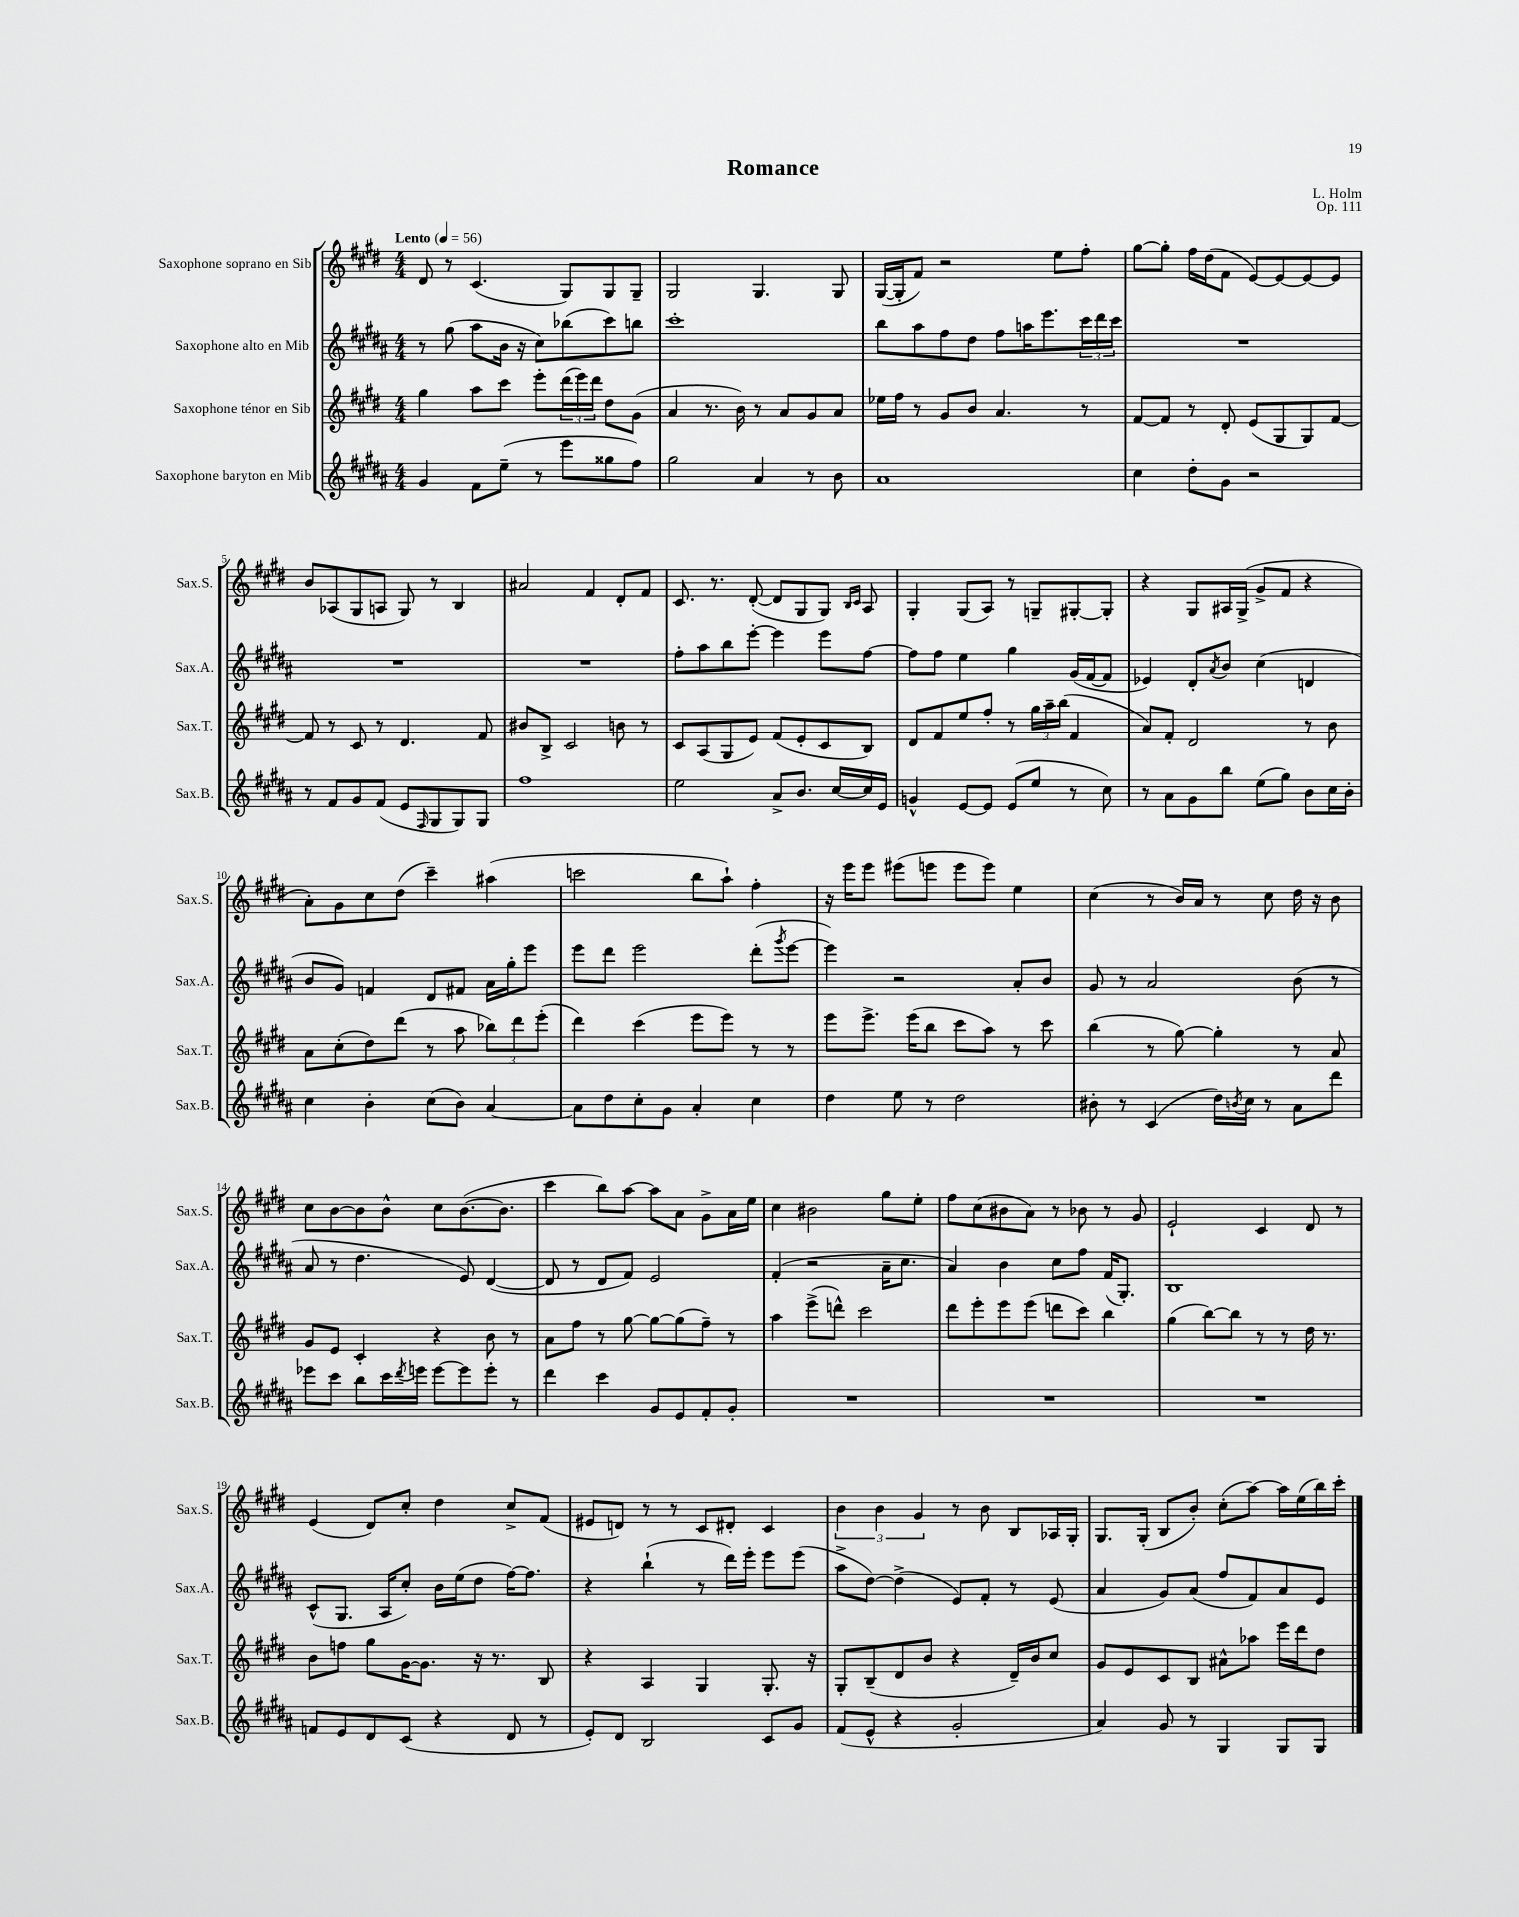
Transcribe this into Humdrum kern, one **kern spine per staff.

**kern	**kern	**kern	**kern
*staff4	*staff3	*staff2	*staff1
*clefG2	*clefG2	*clefG2	*clefG2
*k[f#c#g#d#a#]	*k[f#c#g#d#]	*k[f#c#g#d#a#]	*k[f#c#g#d#]
*M4/4	*M4/4	*M4/4	*M4/4
*MM56	*MM56	*MM56	*MM56
4g#	4gg#	8r	8d#
.	.	(8gg#	8r
8f#	8aa	8aa#	(4.c#
(8ee~	8ccc#	16b	.
.	.	16r	.
8r	8eee'	8cc#)	.
8eee	(24ddd#	(8bb-	8G#)
.	24eee)	.	.
.	24ddd#	.	.
8gg##	8dd#	8ccc#)	8G#
8ff#)	(8g#	8bb	8G#~
=	=	=	=
2gg#	4a	1ccc#'	2G#
.	8.r	.	.
.	16b)	.	.
4a#	8r	.	4.G#
.	8a	.	.
8r	8g#	.	.
8b	8a	.	8G#
=	=	=	=
1a#	16ee-	8bb	([16G#
.	16ff#	.	16G#']
.	8r	8aa#	8f#)
.	8g#	8ff#	2r
.	8b	8dd#	.
.	4.a	8ff#	.
.	.	16aa	.
.	.	8.eee	.
.	.	.	8ee
.	8r	24ccc#	8ff#'
.	.	24ddd#	.
.	.	24ccc#	.
=	=	=	=
4cc#	[8f#	1r	[8gg#
.	8f#]	.	8gg#']
8dd#'	8r	.	16ff#
.	.	.	(16dd#
8g#	8d#'	.	8f#
2r	(8e	.	[8e)
.	8G#	.	8e_
.	8G#)	.	8e_
.	[8f#	.	8e]
=	=	=	=
8r	8f#]	1r	8b
8f#	8r	.	(8A-
8g#	8c#	.	8G#
(8f#	8r	.	8A
8e	4.d#	.	8G#)
16qqF#	.	.	.
8G#	.	.	8r
8G#)	.	.	4B
8G#	8f#	.	.
=	=	=	=
1ff#	8b#	1r	2a#
.	8B^	.	.
.	2c#	.	.
.	.	.	4f#
.	8b	.	8d#'
.	8r	.	8f#
=	=	=	=
2ee	8c#	8ff#'	8.c#
.	(8A	8aa#	.
.	.	.	8.r
.	8G#	8bb	.
.	8e)	[8eee'	([8d#'
8a#^	(8f#	4eee]	8d#]
8.b	8e'	.	8G#
.	8c#	8eee	8G#)
[16cc#	.	.	.
.	.	.	16qqB
.	.	.	16qqc#
16cc#]	8B)	[8ff#	8A
16e	.	.	.
=	=	=	=
4g^^	8d#	8ff#]	4G#'
.	8f#	8ff#	.
[8e	8ee	4ee	(8G#
8e]	8ff#'	.	8A)
(8e	8r	4gg#	8r
8ee	24gg#	.	8G~
.	24aa~	.	.
.	(24bb	.	.
8r	4f#	(16g#	[8G#'
.	.	[16f#	.
8cc#)	.	8f#]	8G#']
=	=	=	=
8r	8a)	4e-)	4r
8a#	8f#'	.	.
8g#	2d#	8d#'	8G#
.	.	8qa#	.
8bb	.	8b	16A#
.	.	.	(16G#^
(8ee	.	(4cc#	8g#^
8gg#)	.	.	8f#
8b	8r	4d	4r
16cc#	8b	.	.
16b'	.	.	.
=	=	=	=
4cc#	8a	8b	8a')
.	(8cc#'	8g#)	8g#
4b'	8dd#)	4f	8cc#
.	(8ddd#	.	(8dd#
(8cc#	8r	8d#	4ccc#~)
8b)	8aa	8f#	.
[4a#	12bb-)	16a#	(4aa#
.	.	16gg#'	.
.	12ddd#	.	.
.	.	8eee	.
.	(12eee'	.	.
=	=	=	=
8a#]	4ddd#)	8eee	2ccc
8dd#	.	8ddd#	.
8cc#'	(4ccc#	2eee	.
8g#	.	.	.
4a#'	8eee	.	8bb
.	8eee)	.	8aa`)
4cc#	8r	(8ddd#'	4ff#'
.	.	8qggg#	.
.	8r	[8eee	.
=	=	=	=
4dd#	8eee	4eee])	16r
.	.	.	16eee
.	8.eee^	.	8eee
8ee	.	2r	(8eee#
.	(16eee	.	.
8r	8bb	.	8eee
2dd#	8ccc#	.	8eee
.	8aa)	.	8eee)
.	8r	8a#'	4ee
.	8ccc#	8b	.
=	=	=	=
8b#'	(4bb	8g#	(4cc#
8r	.	8r	.
(4c#	8r	2a#	8r
.	[8gg#)	.	16b)
.	.	.	16a
16dd#)	4gg#']	.	8r
8qb	.	.	.
16cc#	.	.	.
8r	.	.	8cc#
8a#	8r	(8b	16dd#
.	.	.	16r
8ddd#	8a	8r	8b
=	=	=	=
8eee-	8g#	8a#	8cc#
8ccc#	8e	8r	[8b
8bb	4c#'	4.dd#	8b]
16ccc#	.	.	8b^^
8qddd#	.	.	.
16eee	.	.	.
[8eee	4r	.	8cc#
8eee]	.	8e)	([8.b
8eee'	8b	([4d#	.
.	.	.	8.b]
8r	8r	.	.
=	=	=	=
4ddd#	8a	8d#]	4ccc#
.	8ff#	8r	.
4ccc#	8r	8d#	8bb)
.	[8gg#	8f#)	[8aa
8g#	8gg#_	2e	8aa]
8e	(8gg#]	.	8a
8f#'	8ff#~)	.	8g#^
8g#'	8r	.	16a
.	.	.	16ee
=	=	=	=
1r	4aa	(4f#'	4cc#
.	(8eee^	2r	2b#
.	8ddd^^)	.	.
.	2ccc#	.	.
.	.	16a#~	8gg#
.	.	8.cc#	.
.	.	.	8ee'
=	=	=	=
1r	8ddd#	4a#)	8ff#
.	8eee'	.	(8cc#
.	8eee	4b	8b#
.	(8eee	.	8a)
.	8ddd	8cc#	8r
.	8ccc#)	8ff#	8b-
.	4bb	(16f#	8r
.	.	8.G#')	.
.	.	.	8g#
=	=	=	=
1r	(4gg#	1B	2e`
.	[8bb)	.	.
.	8bb]	.	.
.	8r	.	4c#
.	8r	.	.
.	16dd#	.	8d#
.	8.r	.	.
.	.	.	8r
=	=	=	=
8f	8b	(8c#^^	(4e
8e	8ff	8.G#	.
8d#	8gg#	.	8d#)
.	.	16A#	.
(8c#	[16g#	8cc#')	8cc#'
.	8.g#]	.	.
4r	.	16b	4dd#
.	.	(16ee	.
.	16r	8dd#	.
.	8.r	.	.
8d#	.	[16ff#)	8cc#^
.	.	8.ff#]	.
8r	8B	.	(8f#
=	=	=	=
8e')	4r	4r	8e#
8d#	.	.	8d)
2B	4A	(4bb`	8r
.	.	.	8r
.	4G#	8r	8c#
.	.	16ddd#)	8d#'
.	.	16eee'	.
8c#	8.G#'	8eee	4c#
8g#	.	(8eee	.
.	16r	.	.
=	=	=	=
(8f#	8G#'	8aa#^	6b
8e^^	(8B~	[8dd#)	.
.	.	.	6b
4r	8d#	(4dd#^]	.
.	.	.	6g#
.	8b	.	.
2g#'	4r	8e)	8r
.	.	8f#'	8b
.	16d#~)	8r	8B
.	16b	.	.
.	8cc#	(8e	16A-
.	.	.	16G#'
=	=	=	=
4a#)	8g#	4a#	8.G#
.	8e	.	.
.	.	.	(16G#'
8g#	8c#	8g#)	8B
8r	8B	(8a#	8b')
4G#	8a#^^	8ff#	(8cc#'
.	8aa-	8f#)	[8aa)
8G#	16eee	8a#	16aa]
.	16ddd#	.	(16ee
8G#	8dd#	8e	16bb)
.	.	.	16ccc#'
==	==	==	==
*-	*-	*-	*-
